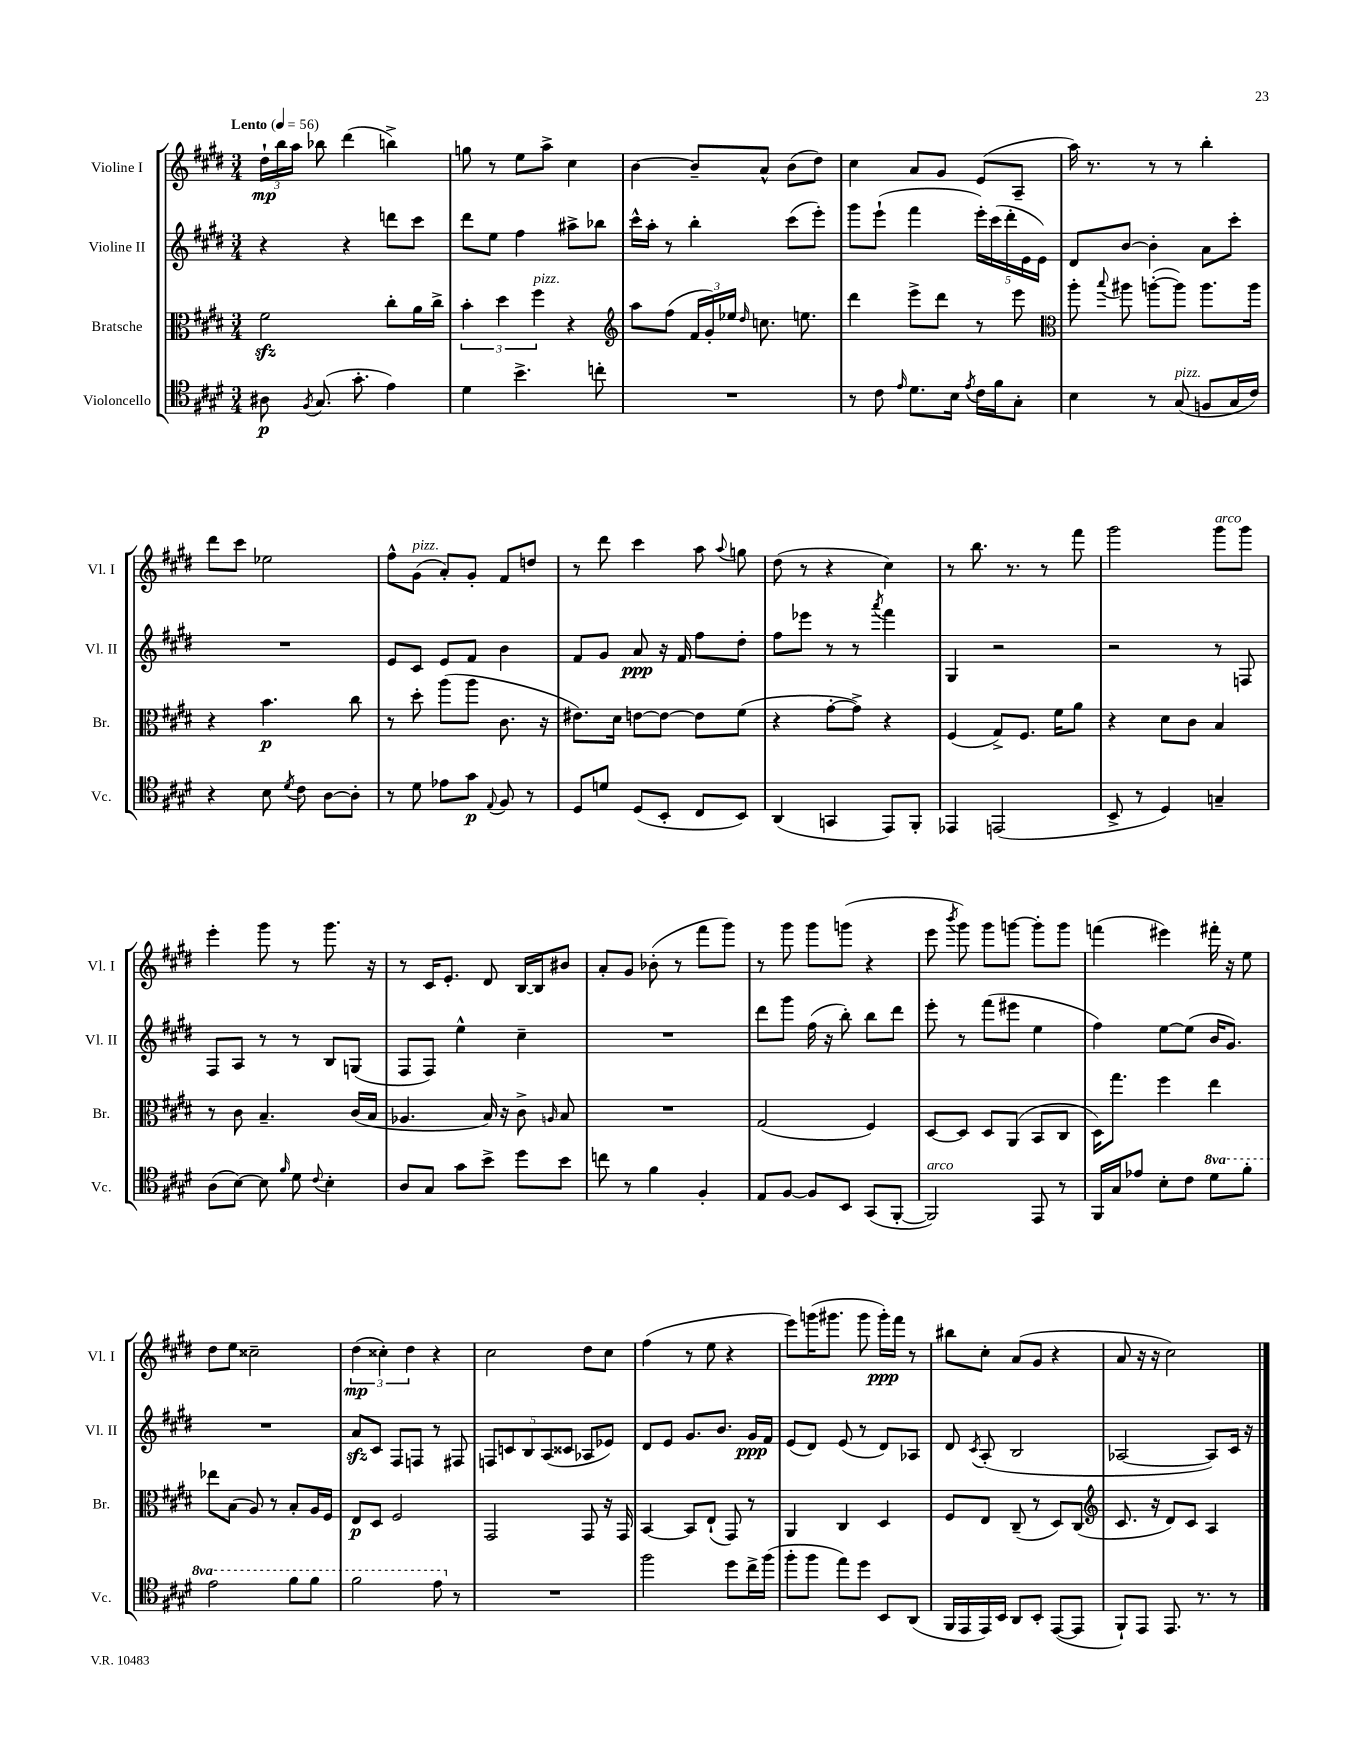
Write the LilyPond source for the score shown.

<<
\new StaffGroup <<
\new Staff = "s0" \with { instrumentName = "Violine I" shortInstrumentName = "Vl. I" } {
    \clef treble \key e \major \numericTimeSignature \time 3/4 \tempo "Lento" 4 = 56
    \autoBeamOff \tuplet 3/2 { dis''16[-!\mp b''16 a''16] } bes''8 dis'''4( b''4->) |
    g''8 r8 e''8[ a''8]-> cis''4 |
    b'4~ b'8[-- a'8]-^ b'8[( dis''8]) |
    cis''4 a'8[ gis'8] e'8[( a8]-- |
    a''16) r8. r8 r8 b''4-. |
    dis'''8[ cis'''8] ees''2 |
    fis''8[-^ gis'8]^\markup { \italic "pizz." }( a'8[-.) gis'8]-. fis'8[ d''8] |
    r8 dis'''8 cis'''4 a''8 \appoggiatura { a''8 } g''8 |
    dis''8( r8 r4 cis''4) |
    r8 b''8. r8. r8 fis'''8 |
    gis'''2 gis'''8[^\markup { \italic "arco" } gis'''8] |
    e'''4-. gis'''8 r8 gis'''8. r16 |
    r8 cis'16[ e'8.]-. dis'8 b16[~ b16 bis'8] |
    a'8[-. gis'8] bes'8-.( r8 fis'''8[ gis'''8]) |
    r8 gis'''8 gis'''8[ g'''8]( r4 |
    e'''8 \acciaccatura { b'''8 } gis'''8) gis'''8[ g'''8]~ g'''8[-. g'''8] |
    f'''4( eis'''4) fis'''16-. r16 e''8 |
    dis''8[ e''8] cisis''2-- |
    \tuplet 3/2 { dis''4\mp( cisis''4-.) dis''4 } r4 |
    cis''2 dis''8[ cis''8] |
    fis''4( r8 e''8 r4 |
    e'''8[) g'''16( gis'''8.] gis'''8 gis'''16[-.\ppp) fis'''16] r8 |
    bis''8[ cis''8]-. a'8[( gis'8] r4 |
    a'8 r16 r16 cis''2) \bar "|." |
}
\new Staff = "s1" \with { instrumentName = "Violine II" shortInstrumentName = "Vl. II" } {
    \clef treble \key e \major \numericTimeSignature \time 3/4
    \autoBeamOff r4 r4 d'''8[ cis'''8] |
    dis'''8[ e''8] fis''4 ais''8[-> bes''8] |
    cis'''16[-^ a''16]-. r8 b''4-. cis'''8[( e'''8]-.) |
    gis'''8[ e'''8]-!( fis'''4 \tuplet 5/4 { e'''16[-.) cis'''16( dis'''16-. e'16 e'16]) } |
    dis'8[ b'8]~ b'4-. a'8[ cis'''8]-. |
    R2. |
    e'8[ cis'8] e'8[ fis'8] b'4 |
    fis'8[ gis'8] a'8\ppp r16 fis'16 fis''8[ dis''8]-. |
    fis''8[ ees'''8] r8 r8 \acciaccatura { a'''8 } fis'''4 |
    gis4 r2 |
    r2 r8 f8 |
    fis8[ a8] r8 r8 b8[ g8]( |
    fis8[ fis8]) e''4-^ cis''4-- |
    R2. |
    dis'''8[ gis'''8] fis''16( r16 b''8-.) b''8[ dis'''8] |
    e'''8-. r8 fis'''8[( eis'''8] e''4 |
    fis''4) e''8[~ e''8]( b'16[ gis'8.]) |
    R2. |
    a'8[\sfz cis'8] fis8[ f8] r8 fis8 |
    \tuplet 5/4 { f8[ c'8 b8 a8( cisis'8] } aes8[ ees'8]) |
    dis'8[ e'8] gis'8.[ b'8.] gis'16[\ppp fis'16] |
    e'8[( dis'8]) e'8( r8 dis'8[) aes8] |
    dis'8 \acciaccatura { cis'8 } a8-.( b2 |
    aes2~ aes8[) cis'16] r16 \bar "|." |
}
\new Staff = "s2" \with { instrumentName = "Bratsche" shortInstrumentName = "Br." } {
    \clef alto \key e \major \numericTimeSignature \time 3/4
    \autoBeamOff fis'2\sfz cis''8[-. a'16 cis''16]-> |
    \tuplet 3/2 { b'4-. dis''4 fis''4^\markup { \italic "pizz." } } r4 |
    \clef treble a''8[ fis''8]( \tuplet 3/2 { fis'16[ gis'16-.) ees''16] } \grace { dis''16 } c''8. e''8. |
    dis'''4 e'''8[-> dis'''8] r8 e'''8 |
    \clef alto a''8-. \appoggiatura { b''8 } ais''8 a''8[~-.( a''8]) a''8.[ a''16] |
    r4 b'4.\p cis''8 |
    r8 dis''8-. a''8[( a''8] cis'8. r16 |
    eis'8.[) dis'16] e'8[~ e'8]~ e'8[ fis'8]( |
    r4 gis'8[~-. gis'8]->) r4 |
    fis4( gis8[->) fis8.] fis'16[ a'8] |
    r4 dis'8[ cis'8] b4 |
    r8 cis'8 b4.-- cis'16[( b16] |
    aes4. b16) r16 cis'8-> \grace { a16 } b8 |
    R2. |
    gis2( fis4) |
    dis8[~ dis8] dis8[ a,8]( b,8[ cis8] |
    dis16[) gis''8.] fis''4 e''4 |
    ees''8[ b8]( a8) r8 b8[-. a16 fis16] |
    e8[\p dis8] fis2 |
    gis,2 gis,8 r16 gis,16 |
    b,4~ b,8[ e8]-!( gis,8) r8 |
    a,4 cis4 dis4 |
    fis8[ e8] cis8--( r8 dis8[) cis8]( |
    \clef treble cis'8. r16 dis'8[) cis'8] a4 \bar "|." |
}
\new Staff = "s3" \with { instrumentName = "Violoncello" shortInstrumentName = "Vc." } {
    \clef tenor \key e \major \numericTimeSignature \time 3/4 \set Staff.ottavationMarkups = #ottavation-simple-ordinals
    \autoBeamOff ais8\p \acciaccatura { fis8 } gis8.( gis'8.-. e'4) |
    dis'4 b'4.-> c''8-. |
    R2. |
    r8 cis'8 \grace { e'16 } dis'8.[ b16] \acciaccatura { e'8 } cis'16[ fis'16 gis8]-. |
    b4 r8 gis8^\markup { \italic "pizz." }( f8[ gis16 cis'16]) |
    r4 b8 \acciaccatura { dis'8 } cis'8 a8[~ a8]-. |
    r8 dis'8 ees'8[ gis'8]\p \appoggiatura { e8 } fis8 r8 |
    dis8[ d'8] dis8[( b,8]-. cis8[ b,8]) |
    a,4( g,4 e,8[) fis,8]-. |
    ees,4 e,2( |
    b,8-> r8 dis4) g4-- |
    a8[( b8]~) b8 \grace { fis'16 } dis'8 \appoggiatura { cis'8 } b4-. |
    a8[ gis8] gis'8[ b'8]-> dis''8[ b'8] |
    c''8 r8 fis'4 fis4-. |
    e8[ fis8]~ fis8[ b,8] gis,8[( fis,8]~-. |
    fis,2^\markup { \italic "arco" }) e,8 r8 |
    fis,16[ gis16 ees'8] b8[-. cis'8] \ottava #1 dis''8[ fis''8]-. |
    e''2 fis''8[ fis''8] |
    fis''2 e''8 \ottava #0 r8 |
    R2. |
    fis''2 dis''8[ cis''16-> fis''16]( |
    fis''8[-. fis''8] e''8[) dis''8] b,8[ a,8]( |
    fis,16[ e,16 e,16) b,16] a,8[ b,8]-. e,8[~( e,8] |
    fis,8[-!) e,8] e,8. r8. r8 \bar "|." |
}
>>
>>
\layout { \context { \Score \remove "Bar_number_engraver" } }
